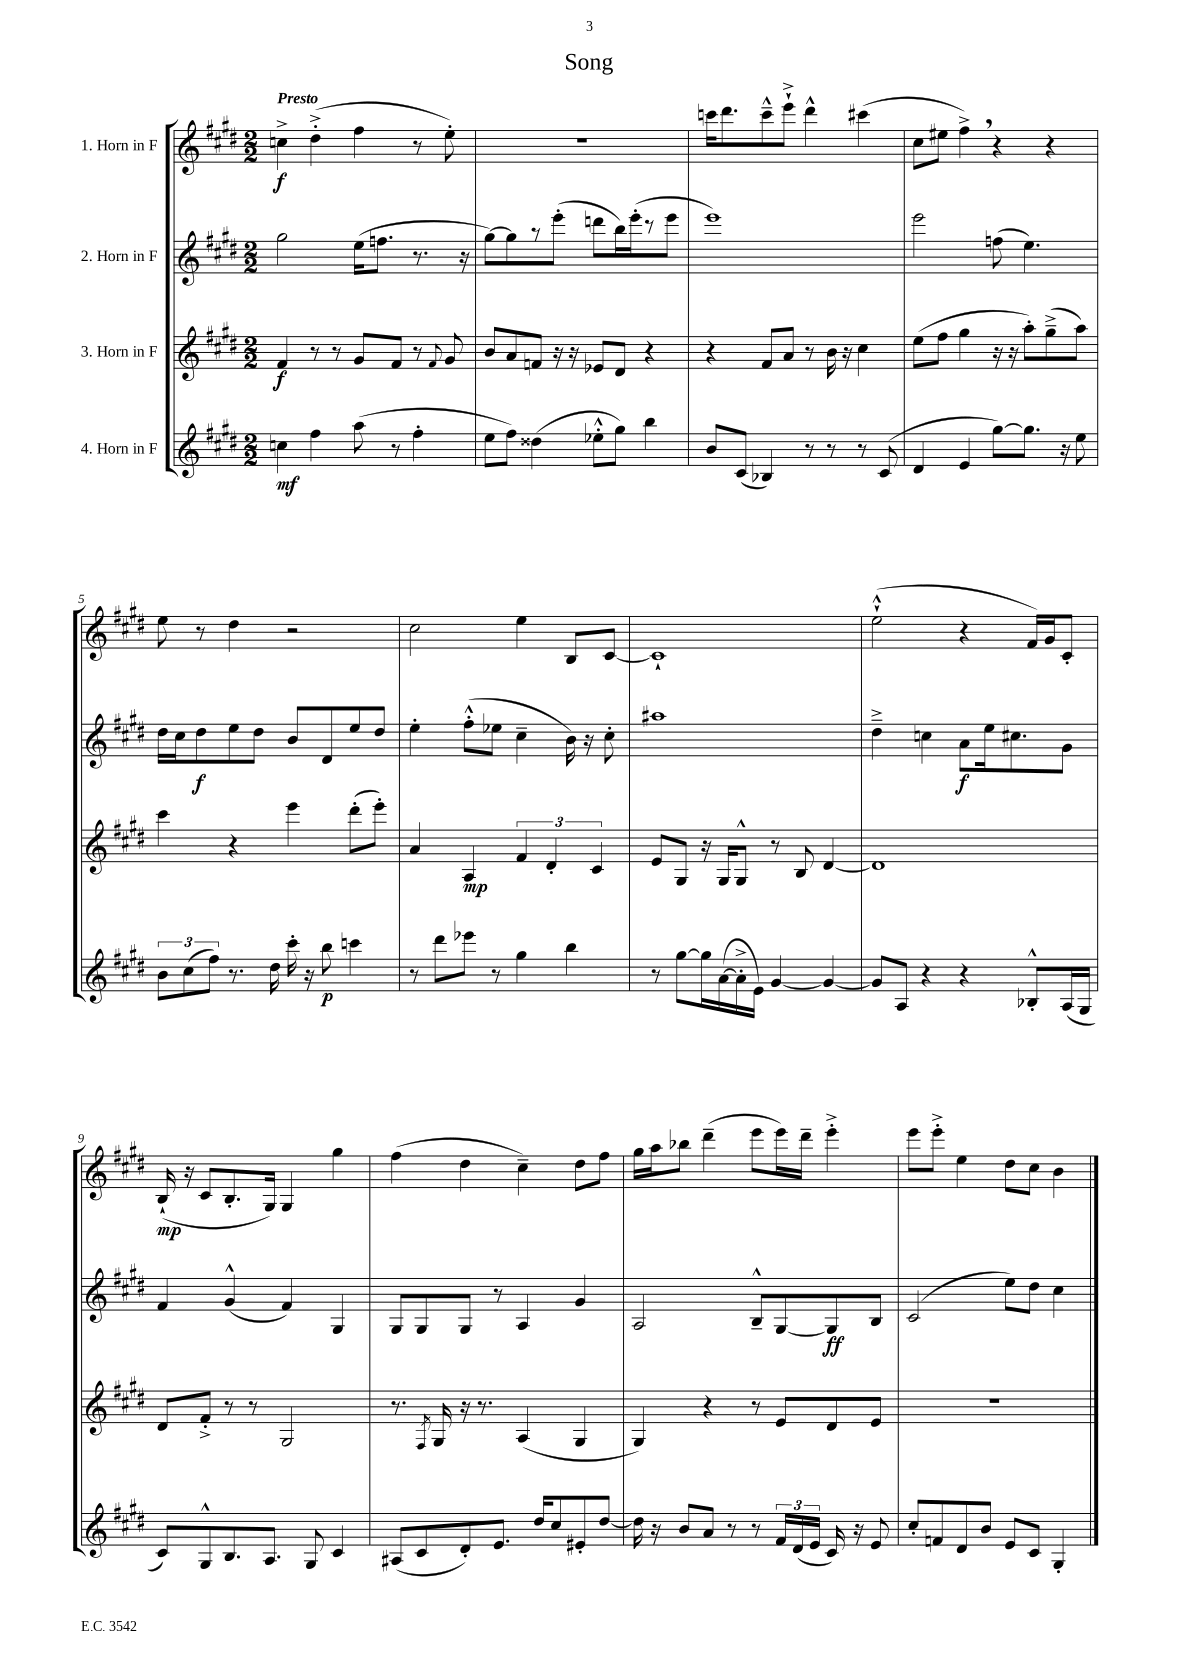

**kern	**kern	**kern	**kern
*staff4	*staff3	*staff2	*staff1
*clefG2	*clefG2	*clefG2	*clefG2
*k[f#c#g#d#]	*k[f#c#g#d#]	*k[f#c#g#d#]	*k[f#c#g#d#]
*M2/2	*M2/2	*M2/2	*M2/2
4cc	4f#	2gg#	4cc^
4ff#	8r	.	(4dd#'^
.	8r	.	.
(8aa	8g#	(16ee	4ff#
.	.	8.ff	.
8r	8f#	.	.
4ff#'	8r	8.r	8r
.	8qqf#	.	.
.	8g#	.	8ee')
.	.	16r	.
=	=	=	=
8ee	8b	[8gg#)	1r
8ff#)	8a	8gg#]	.
(4dd##	8f	8r	.
.	16r	(8eee'	.
.	16r	.	.
8ee-'^^	8e-	8ddd	.
8gg#)	8d#	16bb)	.
.	.	(16eee'	.
4bb	4r	8r	.
.	.	8eee	.
=	=	=	=
8b	4r	1eee)	16ccc
.	.	.	8.ddd#
(8c#	.	.	.
4B-)	8f#	.	8ccc~^^
.	8a	.	8eee`^
8r	8r	.	4ddd#^^
8r	16b	.	.
.	16r	.	.
8r	4cc#	.	(4ccc#
(8c#	.	.	.
=	=	=	=
4d#	(8ee	2eee	8cc#
.	8ff#	.	8ee#
4e	4gg#	.	4ff#^)
[8gg#)	16r	(8ff	4r
.	16r	.	.
8.gg#]	8aa')	4.ee)	.
.	(8gg#~^	.	4r
16r	.	.	.
8ee	8aa)	.	.
=	=	=	=
12b	4ccc#	16dd#	8ee
.	.	16cc#	.
(12cc#	.	.	.
.	.	8dd#	8r
12ff#)	.	.	.
8.r	4r	8ee	4dd#
.	.	8dd#	.
16dd#	.	.	.
16ccc#'	4eee	8b	2r
16r	.	.	.
8bb	.	8d#	.
4ccc	(8ddd#'	8ee	.
.	8eee')	8dd#	.
=	=	=	=
8r	4a	4ee'	2cc#
8ddd#	.	.	.
8eee-	4A	(8ff#'^^	.
8r	.	8ee-	.
4gg#	6f#	4cc#~	4ee
.	6d#'	.	.
4bb	.	16b)	8B
.	.	16r	.
.	6c#	.	.
.	.	8cc#'	[8c#
=	=	=	=
8r	8e	1aa#	1c#`]
[8gg#	8G#	.	.
16gg#]	16r	.	.
([16a	16G#	.	.
16a'^]	8G#^^	.	.
16e)	.	.	.
[4g#	8r	.	.
.	8B	.	.
4g#_	[4d#	.	.
=	=	=	=
8g#]	1d#]	4dd#~^	(2ee`^^
8A	.	.	.
4r	.	4cc	.
4r	.	8a	4r
.	.	16ee	.
.	.	8.cc#	.
8B-'^^	.	.	16f#)
.	.	.	16g#
(16A	.	8g#	8c#'
16G#	.	.	.
=	=	=	=
8c#)	8d#	4f#	(16B`
.	.	.	16r
8G#^^	8f#'^	.	8c#
8.B	8r	(4g#^^	8.B'
.	8r	.	.
8.A	.	.	16G#)
.	2G#	4f#)	4G#
8G#	.	.	.
4c#	.	4G#	4gg#
=	=	=	=
(8A#	8.r	8G#	(4ff#
8c#	.	8G#	.
.	8qF#	.	.
.	16G#	.	.
8d#')	16r	8G#	4dd#
.	8.r	.	.
8.e	.	8r	.
.	(4A	4A	4cc#~)
16dd#	.	.	.
8cc#	.	.	.
8e#'	4G#	4g#	8dd#
[8dd#	.	.	8ff#
=	=	=	=
16dd#]	4G#)	2A	16gg#
16r	.	.	16aa
8b	.	.	8bb-
8a	4r	.	(4ddd#~
8r	.	.	.
8r	8r	8B~^^	8eee
24f#	8e	[8G#	16eee)
(24d#	.	.	.
.	.	.	16ddd#~
24e	.	.	.
16c#)	8d#	8G#]	4eee'^
16r	.	.	.
8e	8e	8B	.
=	=	=	=
8cc#'	1r	(2c#	8eee
8f	.	.	8eee'^
8d#	.	.	4ee
8b	.	.	.
8e	.	8ee)	8dd#
8c#	.	8dd#	8cc#
4G#'	.	4cc#	4b
==	==	==	==
*-	*-	*-	*-
